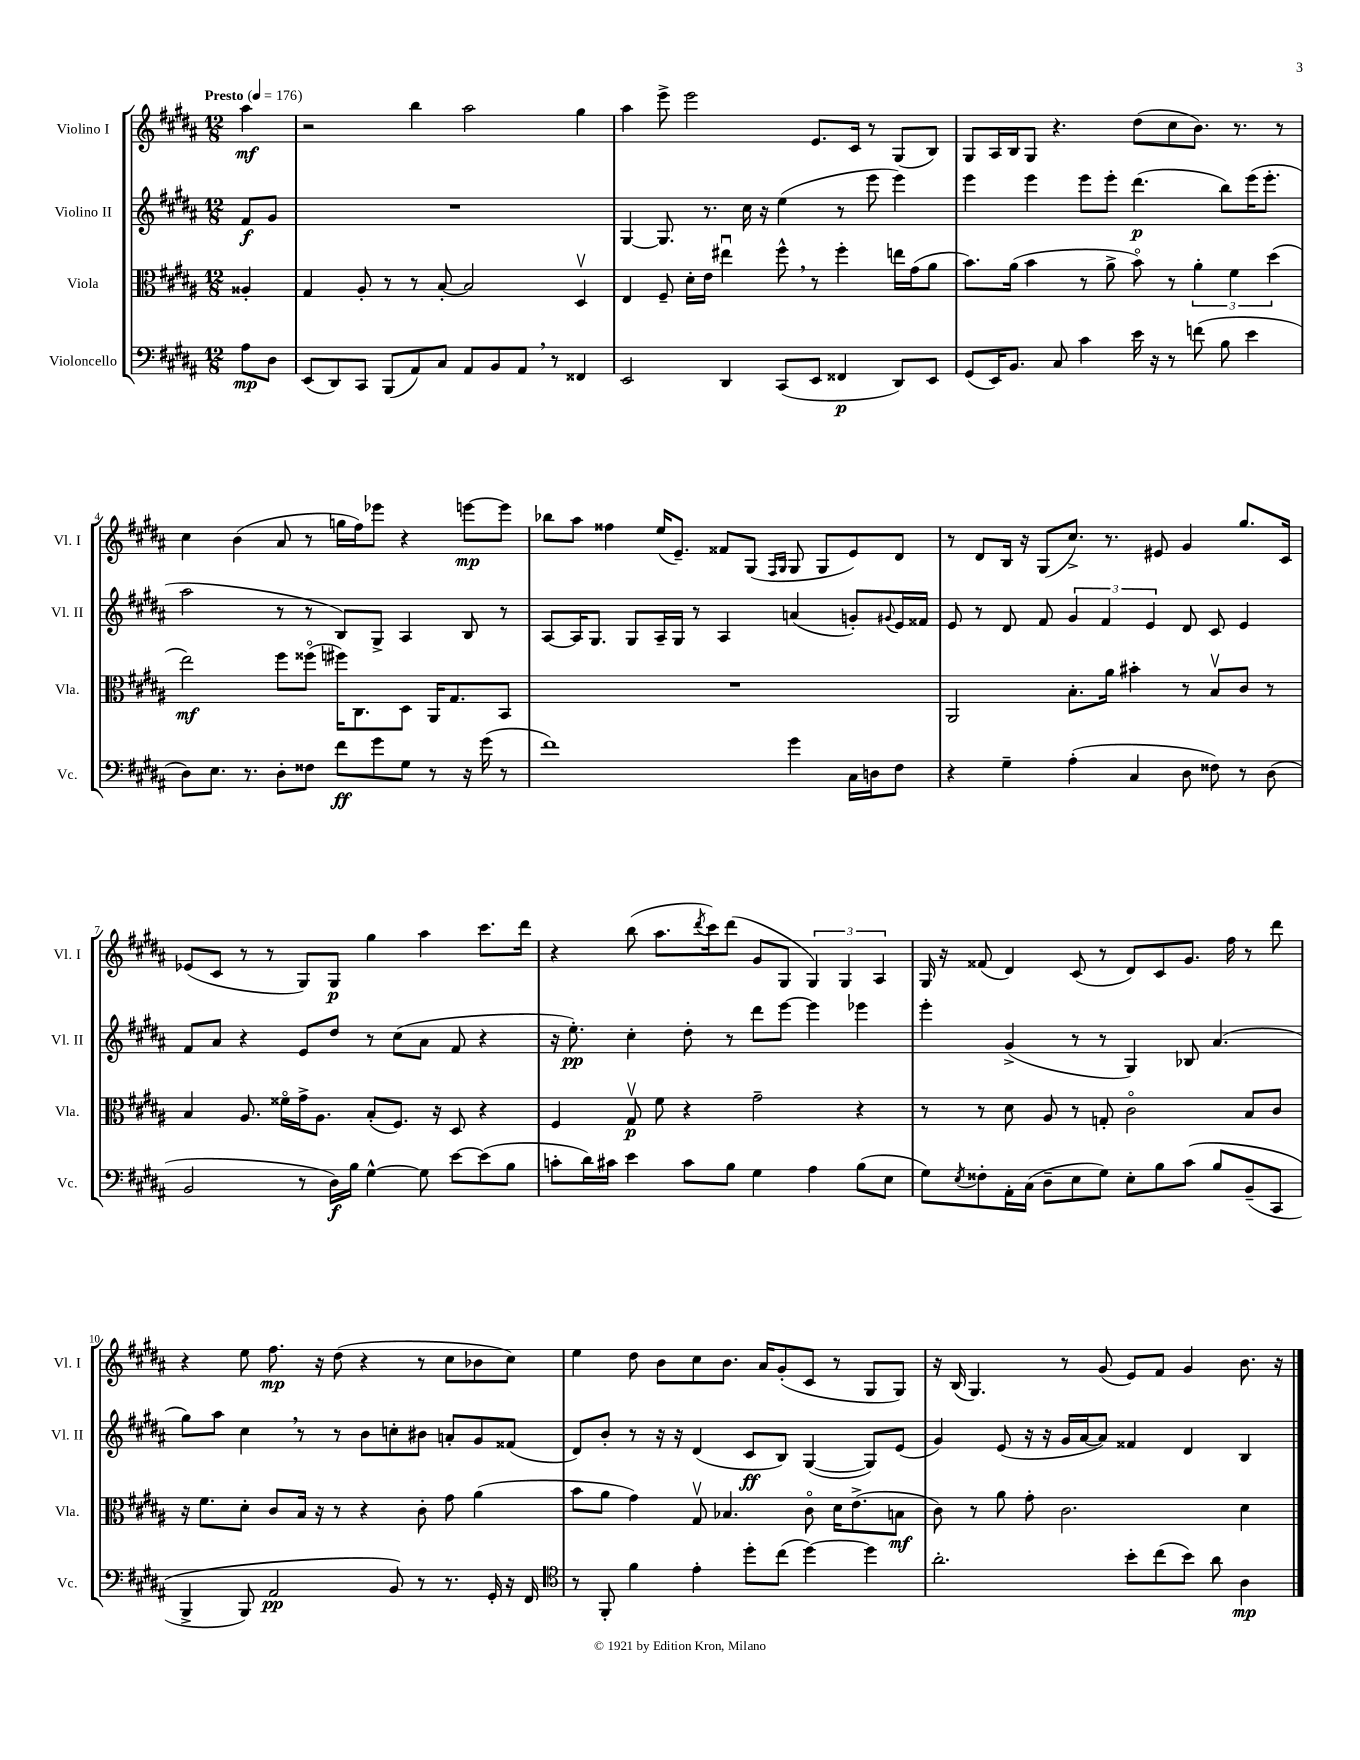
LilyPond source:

<<
\new StaffGroup <<
\new Staff = "s0" \with { instrumentName = "Violino I" shortInstrumentName = "Vl. I" } {
    \clef treble \key b \major \numericTimeSignature \time 12/8 \partial 4 \tempo "Presto" 4 = 176
    ais''4\mf |
    r2 b''4 ais''2 gis''4 |
    ais''4 e'''8-> e'''2 e'8. cis'16 r8 gis8( b8) |
    gis8 ais16 b16 gis8 r4. dis''8( cis''8 b'8.) r8. r8 |
    cis''4 b'4( ais'8 r8 g''16 fis''16) ees'''8 r4 e'''8~\mp e'''8 |
    bes''8 ais''8 fisis''4 e''16( e'8.--) fisis'8 gis8( \grace { fis16 gis16 } gis8 gis8 e'8) dis'8 |
    r8 dis'8 b16 r16 gis8( cis''8.->) r8. eis'8 gis'4 gis''8. cis'16 |
    ees'8( cis'8 r8 r8 gis8) gis8\p gis''4 ais''4 cis'''8. dis'''16 |
    r4 b''8( ais''8. \acciaccatura { dis'''8 } cis'''16) dis'''8( gis'8 gis8 \tuplet 3/2 { gis4) gis4 ais4 } |
    gis16 r16 fisis'8( dis'4) cis'8( r8 dis'8) cis'8 gis'8. fis''16 r8 dis'''8 |
    r4 e''8 fis''8.\mp r16 dis''8( r4 r8 cis''8 bes'8 cis''8) |
    e''4 dis''8 b'8 cis''8 b'8. ais'16 gis'8-.( cis'8 r8 gis8 gis8) |
    r16 b16( gis4.) r8 gis'8( e'8) fis'8 gis'4 b'8. r16 \bar "|." |
}
\new Staff = "s1" \with { instrumentName = "Violino II" shortInstrumentName = "Vl. II" } {
    \clef treble \key b \major \numericTimeSignature \time 12/8 \partial 4
    fis'8\f gis'8 |
    R1. |
    gis4~ gis8. r8. cis''16 r16 e''4( r8 e'''8 e'''4) |
    e'''4 e'''4 e'''8 e'''8-. dis'''4.\p( b''8) e'''16( e'''8.-. |
    ais''2 r8 r8 b8) gis8-> ais4 b8 r8 |
    ais8~ ais16 gis8. gis8 ais16-- gis16 r8 ais4 a'4( g'8-.) \appoggiatura { gis'8 } e'16 fisis'16 |
    e'8 r8 dis'8 fis'8 \tuplet 3/2 { gis'4 fis'4 e'4 } dis'8 cis'8 e'4 |
    fis'8 ais'8 r4 e'8 dis''8 r8 cis''8( ais'8 fis'8 r4 |
    r16 e''8.-.\pp) cis''4-. dis''8-. r8 dis'''8 e'''8~ e'''4 ees'''4 |
    e'''4-. gis'4->( r8 r8 gis4) bes8 ais'4.( |
    gis''8) ais''8 cis''4 \breathe r8 r8 b'8 c''8-. bis'8 a'8-. gis'8 fisis'8( |
    dis'8) b'8-. r8 r16 r16 dis'4( cis'8\ff b8) gis4~( gis8) e'8( |
    gis'4) e'8( r16 r16 gis'16 ais'16~ ais'8) fisis'4 dis'4 b4 \bar "|." |
}
\new Staff = "s2" \with { instrumentName = "Viola" shortInstrumentName = "Vla." } {
    \clef alto \key b \major \numericTimeSignature \time 12/8 \partial 4
    aisis4-. |
    gis4 ais8-. r8 r8 b8~-. b2 dis4\upbow |
    e4 fis8-- dis'16-. e'16 eis''4\downbow fis''8-^ \breathe r8 fis''4-. e''16 gis'16( ais'8 |
    b'8.) ais'16( b'4 r8 ais'8-> b'8\flageolet) r8 \tuplet 3/2 { ais'4-. fis'4 dis''4( } |
    e''2\mf) fis''8 fisis''8\flageolet( fis''16) cis8. dis8 ais,16 gis8. b,8 |
    R1. |
    ais,2 b8.-. ais'16 bis'4-. r8 b8\upbow cis'8 r8 |
    b4 ais8. fisis'16\flageolet gis'16-> ais8. b8-.( fis8.) r16 dis8 r4 |
    fis4 gis8\upbow\p fis'8 r4 gis'2-- r4 |
    r8 r8 dis'8 ais8 r8 g8-. cis'2\flageolet b8 cis'8 |
    r16 fis'8. dis'8-. cis'8 b16 r16 r8 r4 cis'8-. gis'8 ais'4( |
    b'8 ais'8 gis'4) gis8\upbow bes4. cis'8\flageolet dis'16 e'8.->( b8\mf |
    cis'8) r8 ais'8 gis'8-. cis'2. dis'4 \bar "|." |
}
\new Staff = "s3" \with { instrumentName = "Violoncello" shortInstrumentName = "Vc." } {
    \clef bass \key b \major \numericTimeSignature \time 12/8 \partial 4
    ais8\mp dis8 |
    e,8( dis,8) cis,8 b,,8( ais,8) cis8 ais,8 b,8 ais,8 \breathe r8 fisis,4 |
    e,2 dis,4 cis,8( e,8 fisis,4\p dis,8) e,8 |
    gis,8( e,16) b,8. cis8 cis'4 e'16 r16 r8 f'8( b8 e'4 |
    dis8) e8. r8. dis8-. fisis8 fis'8\ff gis'8 gis8 r8 r16 gis'16( r8 |
    fis'1) gis'4 cis16 d16 fis8 |
    r4 gis4-- ais4-.( cis4 dis8 fisis8) r8 dis8( |
    b,2 r8 dis16\f) b16 gis4~-^ gis8 e'8~ e'8( b8 |
    c'8-. dis'16) cis'16 e'4 cis'8 b8 gis4 ais4 b8( e8 |
    gis8) \acciaccatura { e8 } fisis8-. ais,16-. cis16( dis8-- e8 gis8) e8-. b8 cis'8\( b8 b,8--( cis,8 |
    b,,4-> b,,8) ais,2\pp b,8\) r8 r8. gis,16-. r16 fis,16 |
    \clef tenor r8 fis,8-. fis'4 e'4-. dis''8-. cis''8( dis''4~) dis''4 |
    ais'2.-. b'8-. cis''8( b'8) ais'8 ais4\mp \bar "|." |
}
>>
>>
